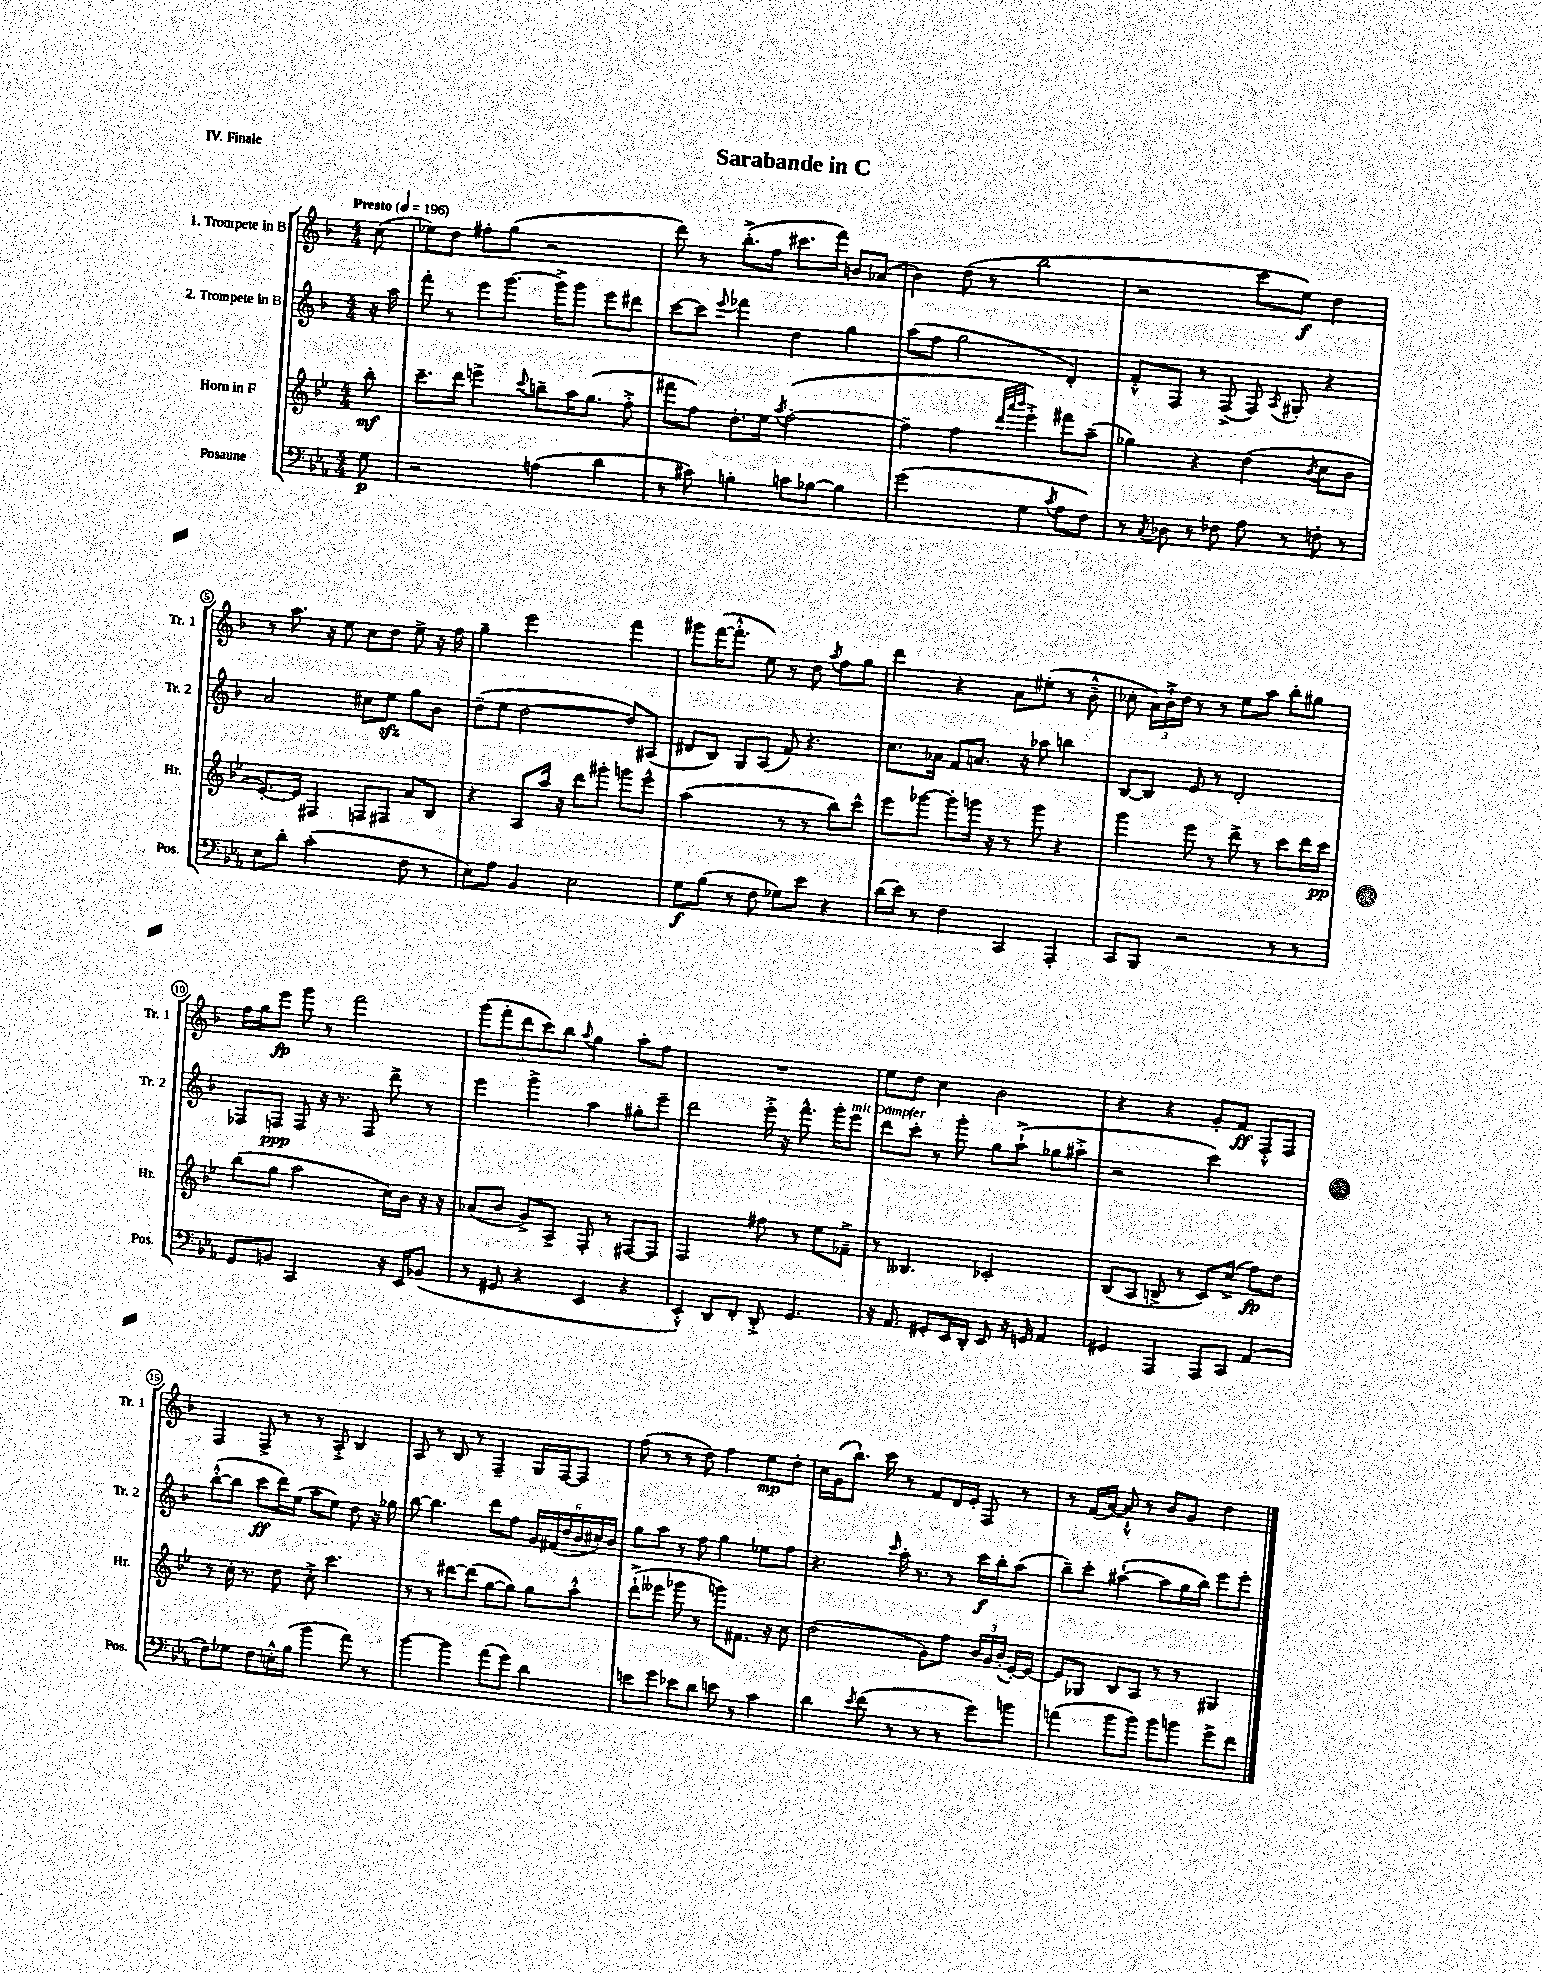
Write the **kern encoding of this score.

**kern	**kern	**kern	**kern
*staff4	*staff3	*staff2	*staff1
*clefF4	*clefG2	*clefG2	*clefG2
*k[b-e-a-]	*k[b-e-]	*k[b-]	*k[b-]
*M4/4	*M4/4	*M4/4	*M4/4
*MM196	*MM196	*MM196	*MM196
8G\	8bb-'\	16r	(8cc\
.	.	16aa\	.
=	=	=	=
2r	8.ccc~\L	8fff'\	8ee-\L)
.	.	8r	8dd\J
.	16ddd\Jk	.	.
.	4eee^\	8eee\L	8ff#'\L
.	.	[8.ggg\J	(8gg\J
.	8qqccc/	.	.
(4A\	8bb~\L	.	2r
.	.	16ggg^\]LK	.
.	16aa\K	8ggg\J	.
.	(8.gg\J	.	.
4d\	.	8eee\L	.
.	8ff'^\	8ddd#\J	.
=	=	=	=
8r	8fff#\L	[8ccc\L	8ddd\)
8c#\)	8ff\J)	8ccc\]J	8r
.	.	8qqeee/	.
4B'\	8.dd'\L	4fff-\	(8.bb-'^\L
.	16ee-\Jk	.	16ff\Jk
.	8qaa/	.	.
8c\L	([2ff'\	4dd\	8.ccc#\L
[8B-\J	.	.	.
.	.	.	16fff\Jk)
4B-\]	.	4gg\	8b/L
.	.	.	(8a-/J
=	=	=	=
(2g\	4ff~\]	(8aa\L	4b-\)
.	.	8ff\J	.
.	4ff\	2gg\	(8dd\
.	.	.	8r
.	32qqddd/LLL	.	.
.	32qqaaa/	.	.
.	32qqbbb-/JJJ	.	.
4G\	4eee-'^\)	.	2bb-\
8qc/	.	.	.
8A-\L	8fff#\L	4d'/)	.
8F\J)	(8aa~\J	.	.
=	=	=	=
8r	4gg-\)	8f'^^/L	2r
8qC/	.	.	.
8D-\	.	8F/J	.
8r	4r	8r	.
8F-\	.	(8F^/	.
8A-\	(4dd\	8F/)	8ccc\L
.	.	8qA/	.
8r	.	8G#'/	8ee\J)
.	8qb-/	.	.
8F'\	8cc\L	4r	4dd\
8r	8b-\J	.	.
=	=	=	=
8E-\L	[8.e-'/L)	2a/	8r
8d'\J	.	.	8.aa\
.	16e-/]Jk	.	.
(2c'\	4F#/	.	.
.	.	.	16r
.	.	.	8ee\
.	8F/L	8cc#\L	8cc\L
.	8F#/J	8ee\J	8dd\J
8F\	8a/L	8gg\L	8ee^\
8r	8B-/J	8b-\J	16r
.	.	.	16ff\
=	=	=	=
8E-\L)	4r	(8dd~\L	4gg~\
8A-\J	.	8ee\J	.
4BB-/	8A/L	[2dd\	2eee\
.	16aa/Jk	.	.
.	16r	.	.
2E-\	8ddd\L	.	.
.	8ggg#'\J	.	.
.	8ggg\L	8dd/]L)	4fff\
.	8eee-^^\J	(8A#/J	.
=	=	=	=
8G\L	(2aa\	8d#/L	8ggg#\L
(8B-\J	.	8B-/J)	([16fff\K
.	.	.	8.fff'^^\]J
8r	.	8G/L	.
8F\	.	(8A/J	8ee\)
8G-\L)	8r	8f/)	8r
8e-\J	8r	4.r	8dd\
.	.	.	8qaa/
4r	8bb-\L)	.	8ff\L
.	8ccc^^\J	.	8gg\J
=	=	=	=
(16d\LL	8eee-\L	8.cc\L	4ddd\
16e-\JJ)	.	.	.
8r	[8ggg-\J	.	.
.	.	16a-\Jk	.
4F\	8ggg-'\]L	8f/L	4r
.	16ggg\Jk	8.a/J	.
.	16r	.	.
4CC/	8r	.	8a\L
.	.	16r	.
.	8ggg\	8aa-\	(8ee#'\J
4AAA-'/	4r	4bb\	8r
.	.	.	8b-~^^\
=	=	=	=
8CC/L	4ggg\	[8B-/L	8cc-'\
8BBB-/J	.	8B-/]J	24a\LL)
.	.	.	24b-`^\
.	.	.	24dd\JJ
2r	8eee-\	8e/	8r
.	8r	8r	8r
.	8ddd^\	2d'/	8ee\L
.	8r	.	8aa\J
8r	8ccc\L	.	8bb-'\L
8r	16ddd\L	.	8gg#\J
.	16ccc\JJ	.	.
=	=	=	=
8GG/L	(8bb-\L	8F-/L	16ff\LL
.	.	.	16gg\J
8BB/J	8gg\J	8F/J	8eee\J
2CC/	2aa\	8F/	8ggg\
.	.	16r	8r
.	.	8.r	.
.	.	.	2fff\
.	.	8F/	.
16r	16cc\LL)	8ddd^\	.
16EE-/LK	16b-\JJ	.	.
(8BB-/J	16r	8r	.
.	16r	.	.
=	=	=	=
8r	(8a-/L	4eee\	(10ggg\L
.	.	.	10fff'\
8GG#/	8b-/J	.	.
.	.	.	10ddd\
4r	8g^/L)	4ggg^\	.
.	.	.	10ccc\)
.	8A^/J	.	.
.	.	.	10bb-\J
.	.	.	8qqaa/
4EE-/	8F'/	4aa\	4gg\
.	8r	.	.
4r	[8F#/L	8gg#'\L	8aa'\L
.	8F#/]J	8eee~\J	8ff\J
=	=	=	=
4EE-'^^/)	2F/	2ddd\	1r
8DD/L	.	.	.
8FF'/J	.	.	.
8DD'^/	8ff#\	16eee'^\	.
.	.	16r	.
4.GG/	8r	8.fff^^\	.
.	8ee-\L	.	.
.	.	16ggg'\LK	.
.	8f-~^\J	8eee\J	.
=	=	=	=
16r	8r	8ddd\L	8ee\L
8.AA-/	.	.	.
.	4.B--/	8ccc'\J	8dd\J
8GG#'/L	.	8r	4cc\
16EE-/L	.	8ggg'\	.
16DD'/JJ	.	.	.
8EE-/	2c-'/	8gg\L	2b-\
16r	.	(8aa`^\J	.
16GG/	.	.	.
4AA-/	.	8gg-\L	.
.	.	8aa#'^\J	.
=	=	=	=
4GG#/	(8B-/L	2r	4r
.	8A/J	.	.
4AAA-/	8B^/	.	4r
.	8r	.	.
8AAA-/L	8c/L)	2ccc\)	8g'/L
8CC/J	(8cc^/J	.	8f/J
(4AA-/	8ff\L)	.	8F'^^/L
.	8dd\J	.	8F/J
=	=	=	=
8F\L)	8r	([8bb-'^^\L	4F/
8G-\J	16cc'\	8bb-\]J	.
.	8.r	.	.
8F\L	.	8ccc\L	8F^/
16E'^^\L	8dd\	16ddd\L)	8r
(16B-\JJ	.	(16ee\JJ	.
4b-\	8cc'^\	8aa\L	8r
.	4.ccc\	8ee\J)	8A'^/
8a-\)	.	8dd\	4B-/
8r	.	16r	.
.	.	16gg-\	.
=	=	=	=
[4b-\	8r	[8bb-\	8A/
.	8r	4.bb-\]	8r
4b-\]	[8ddd#\L	.	8B-/
.	(8ddd#\]J	.	8r
(8a-\L	[8gg\L	8ddd\L	4F~/
8g\J)	8gg\]J)	8ff\J	.
4d\	8gg\L	24g/LL	16G/LL
.	.	(24f#/	.
.	.	.	[16F/J
.	.	24dd/	.
.	8aa'^^\J	24b-/	8F/]J
.	.	24cc#'/)	.
.	.	24b-/JJ	.
=	=	=	=
8e\L	(8ddd`^\L	8gg\L	(8ff\
8g\J	8eee--\J	8aa\J	8r
8e-\L	8ggg-\	8r	8r
8d\J	8r	8ff\	8dd\)
8e\	8ggg\L)	4gg\	4ff\
8r	8.f#\J	.	.
4c\	.	8ee-\L	8ee\L
.	16r	.	.
.	8cc\	8ff\J	8dd'\J
=	=	=	=
4d\	(2dd\	4.r	16cc\LL
.	.	.	(16g\J
.	.	.	8.bb-`\J)
8qe-/	.	.	.
(8f\	.	.	.
.	.	.	16ccc\
.	.	16qqccc/	.
8r	.	16aa'\	8r
.	.	8.r	.
8r	8g\L)	.	8f/L
8r	8ff\J	8r	16d/L
.	.	.	16e'/JJ
8g\L)	24b-/LL	16ccc\LL	8F/
.	24g/	.	.
.	.	16bb-'\J	.
.	(24b-'/JJ	.	.
8b\J	[16e-'/LL)	(8aa\J	8r
.	16e-/_JJ	.	.
=	=	=	=
(4a\	8e-/]L	8bb-~\L)	8r
.	8G-/J	8ccc'\J	(16f/LL
.	.	.	[16a/JJ)
8b-\L	8B-/L	([4aa#`\	8a`^^/]
8b-\J)	8A/J	.	8r
8b-\L	8r	8aa#\]L	8b-/L
8b\J	8r	16gg\L	8g/J
.	.	16bb-\JJ)	.
8g^\L	4G#/	8eee\L	4dd\
8f\J	.	8eee'\J	.
==	==	==	==
*-	*-	*-	*-
